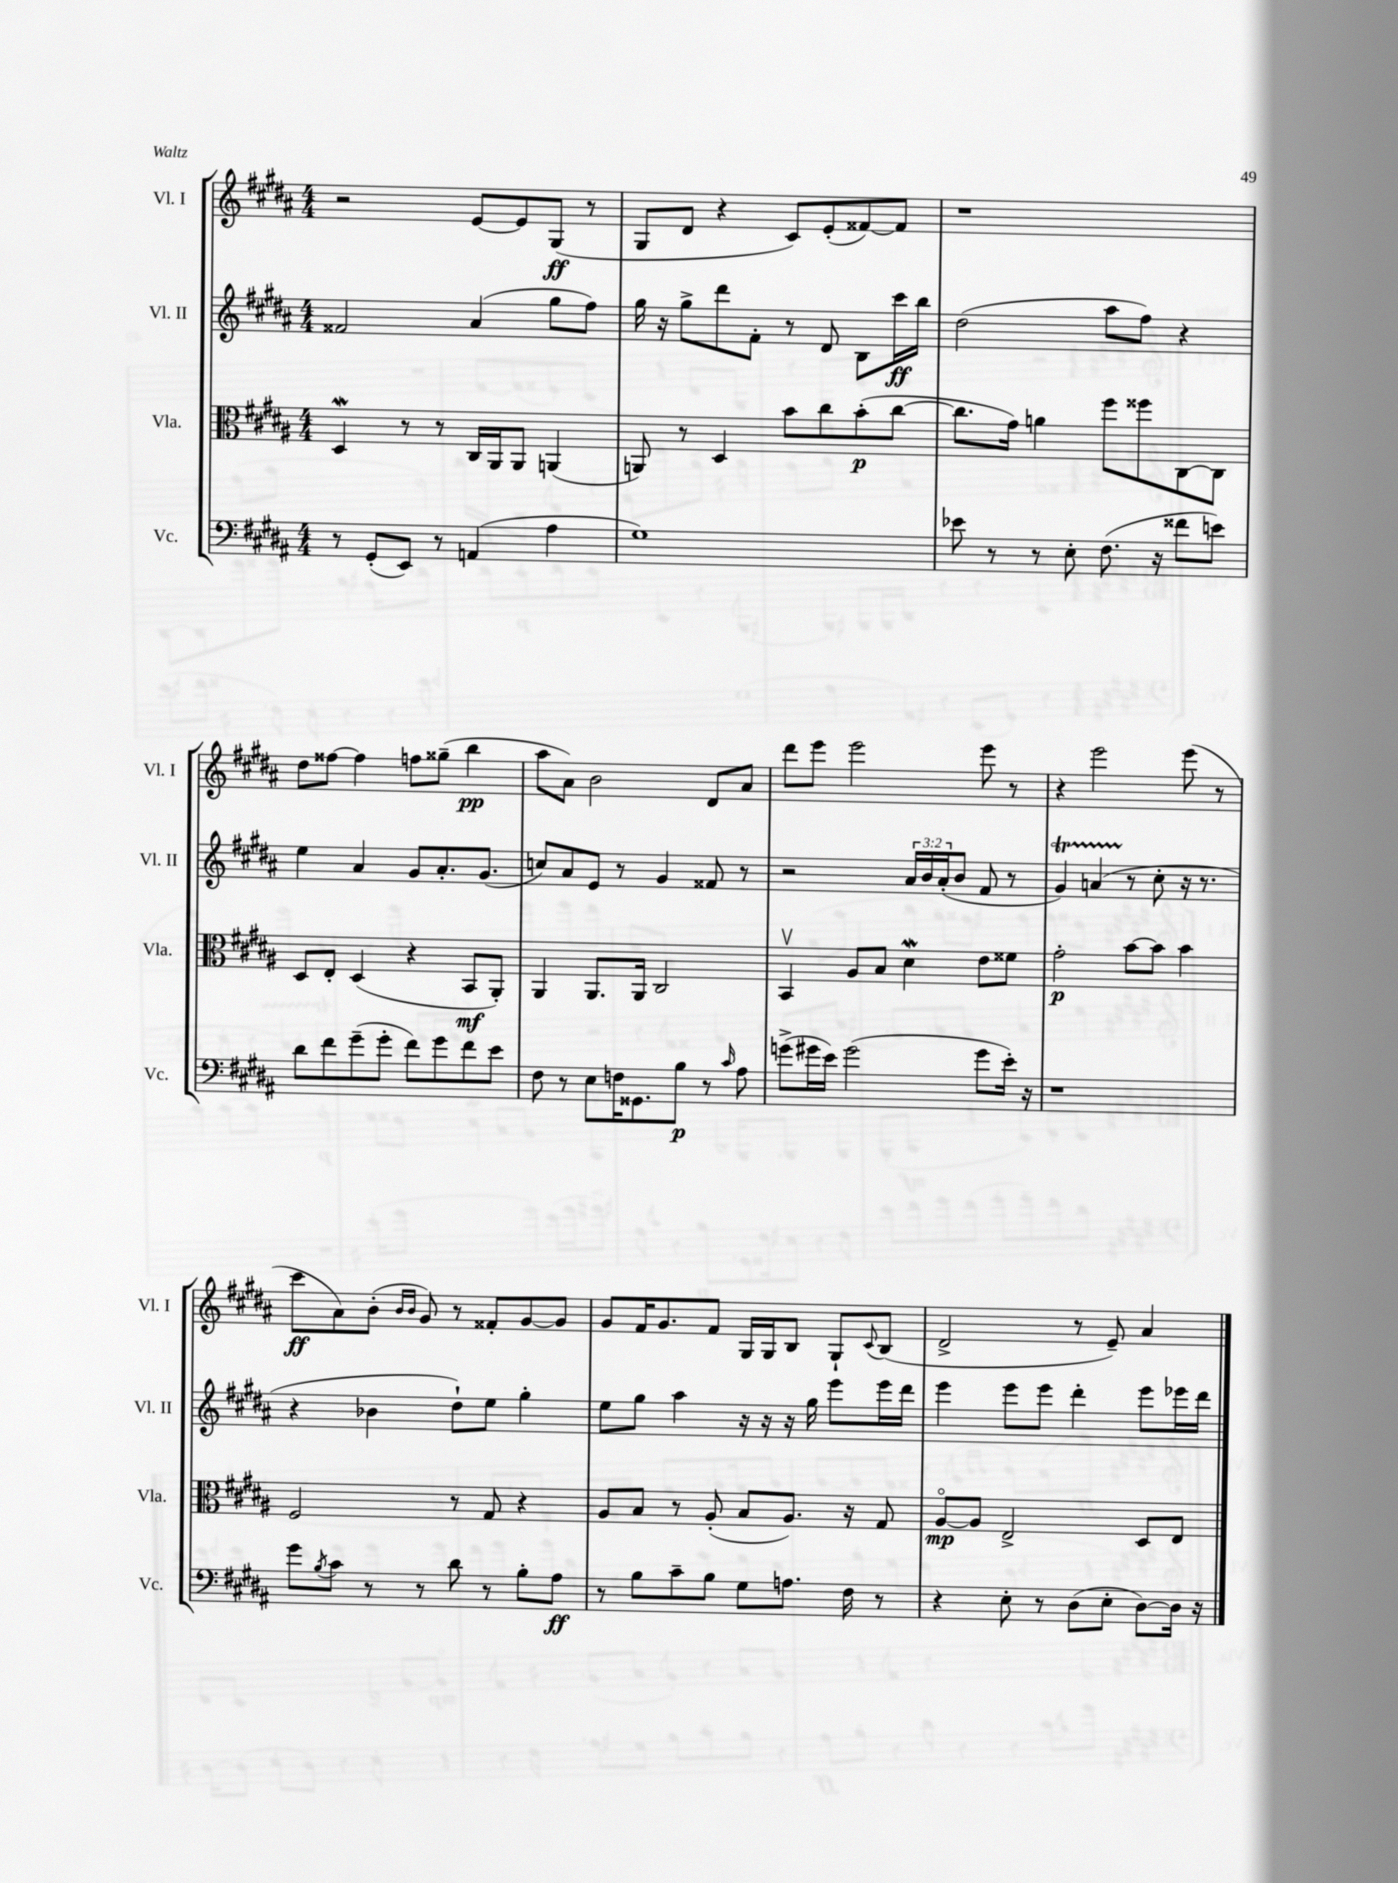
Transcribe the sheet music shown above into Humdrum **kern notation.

**kern	**kern	**kern	**kern
*staff4	*staff3	*staff2	*staff1
*clefF4	*clefC3	*clefG2	*clefG2
*k[f#c#g#d#a#]	*k[f#c#g#d#a#]	*k[f#c#g#d#a#]	*k[f#c#g#d#a#]
*M4/4	*M4/4	*M4/4	*M4/4
8r	4D#/	2f##/	2r
(8GG#'/L	.	.	.
8EE/J)	8r	.	.
8r	8r	.	.
(4AA/	16C#/LL	(4a#/	[8e/L
.	16AA#/J	.	.
.	8AA#/J	.	8e/]
4A#\	(4AA/	8gg#\L	(8G#/J
.	.	8ff#\J)	8r
=	=	=	=
1G#)	8AA/)	16gg#\	8G#/L
.	.	16r	.
.	8r	8gg#^\L	8d#/J
.	4D#/	8ddd#\	4r
.	.	8f#'\J	.
.	8b\L	8r	8c#/L)
.	8cc#\	8d#/	(8e'/
.	(8b'\	8B\L	[8f##/)
.	[8cc#\J	16ccc#\L	8f##/]J
.	.	16bb\JJ	.
=	=	=	=
8e-\	8.cc#\]L	(2dd#\	1r
8r	.	.	.
.	16g#\Jk)	.	.
8r	4a\	.	.
8E'\	.	.	.
(8.F#\	8ff#\L	8aa#\L	.
.	8ff##\	8ff#\J)	.
16r	.	.	.
8f##\L	[8C#\	4r	.
8e\J)	8C#\]J	.	.
=	=	=	=
8d#\L	8D#/L	4ee\	8dd#\L
8f#\	8E'/J	.	[8ff##\J
(8g#~\	(4D#/	4a#/	4ff##\]
8g#'\J	.	.	.
8f#\L)	4r	8g#/L	8ff\L
8g#\	.	8.a#'/	(8gg##~\J
8f#\	8BB/L	.	4bb\
.	.	(8.g#/J	.
8e\J	8AA#'/J)	.	.
=	=	=	=
8F#\	4AA#/	8cc/L)	8aa#\L
8r	.	8a#/	8a#\J)
8E\L	8.AA#/L	8e/J	2b\
16F\K	.	8r	.
8.GG##\	16AA#/Jk	.	.
.	2C#/	4g#/	.
8B\J	.	.	.
8r	.	8f##/	8d#/L
16qqc#/	.	.	.
8A#\	.	8r	8a#/J
=	=	=	=
(8g^\L	4BBv/	2r	8ddd#\L
16g#\L	.	.	8eee\J
16e\JJ)	.	.	.
(2g#\	8A#/L	.	2eee\
.	8B/J	.	.
.	4d#\	24a#/LL	.
.	.	24b/	.
.	.	(24a#'/J	.
.	.	8b/J	.
8g#\L	8e\L	8f#/	8eee\
16e'\Jk)	8f##\J	8r	8r
16r	.	.	.
=	=	=	=
1r	2g#'\	4g#/)	4r
.	.	(4a/	2eee\
.	[8b\L	8r	.
.	8b\]J	8cc#'\	.
.	4b\	16r	(8eee\
.	.	8.r	.
.	.	.	8r
=	=	=	=
8g#\L	2F#/	4r	8ccc#\L
8qB/	.	.	.
8c#\J	.	.	8a#\)
8r	.	4b-\	(8b'\J
.	.	.	16qqb/LL
.	.	.	16qqb/JJ
8r	.	.	8g#/)
8d#\	8r	8dd#`\L)	8r
8r	8G#/	8ee\J	8f##'/L
8B'\L	4r	4gg#'\	[8g#/
8A#\J	.	.	8g#/]J
=	=	=	=
8r	8A#/L	8ee\L	8g#/L
8B\L	8B/J	8gg#\J	16f#/K
.	.	.	8.g#/
8c#~\	8r	4aa#\	.
8B\J	(8A#'/	.	8f#/J
8G#\L	8B/L	16r	16G#/LL
.	.	16r	16G#/J
8.A\J	8.A#/J)	16r	8B/J
.	.	16gg#\	.
.	.	8eee\L	8G#`/L
16F#\	16r	.	.
.	.	.	8qqc#/
8r	8G#/	16eee\L	(8B/J
.	.	16ddd#\JJ	.
=	=	=	=
4r	[8A#o/L	4eee\	2d#^/
.	8A#/]J	.	.
8E'\	2E^/	8eee\L	.
8r	.	8eee\J	.
(8D#\L	.	4ddd#'\	8r
8E'\J	.	.	8e~/)
[8D#\L)	8D#/L	8eee\L	4a#/
16D#\]Jk	8E/J	16eee-\L	.
16r	.	16ddd#\JJ	.
==	==	==	==
*-	*-	*-	*-
